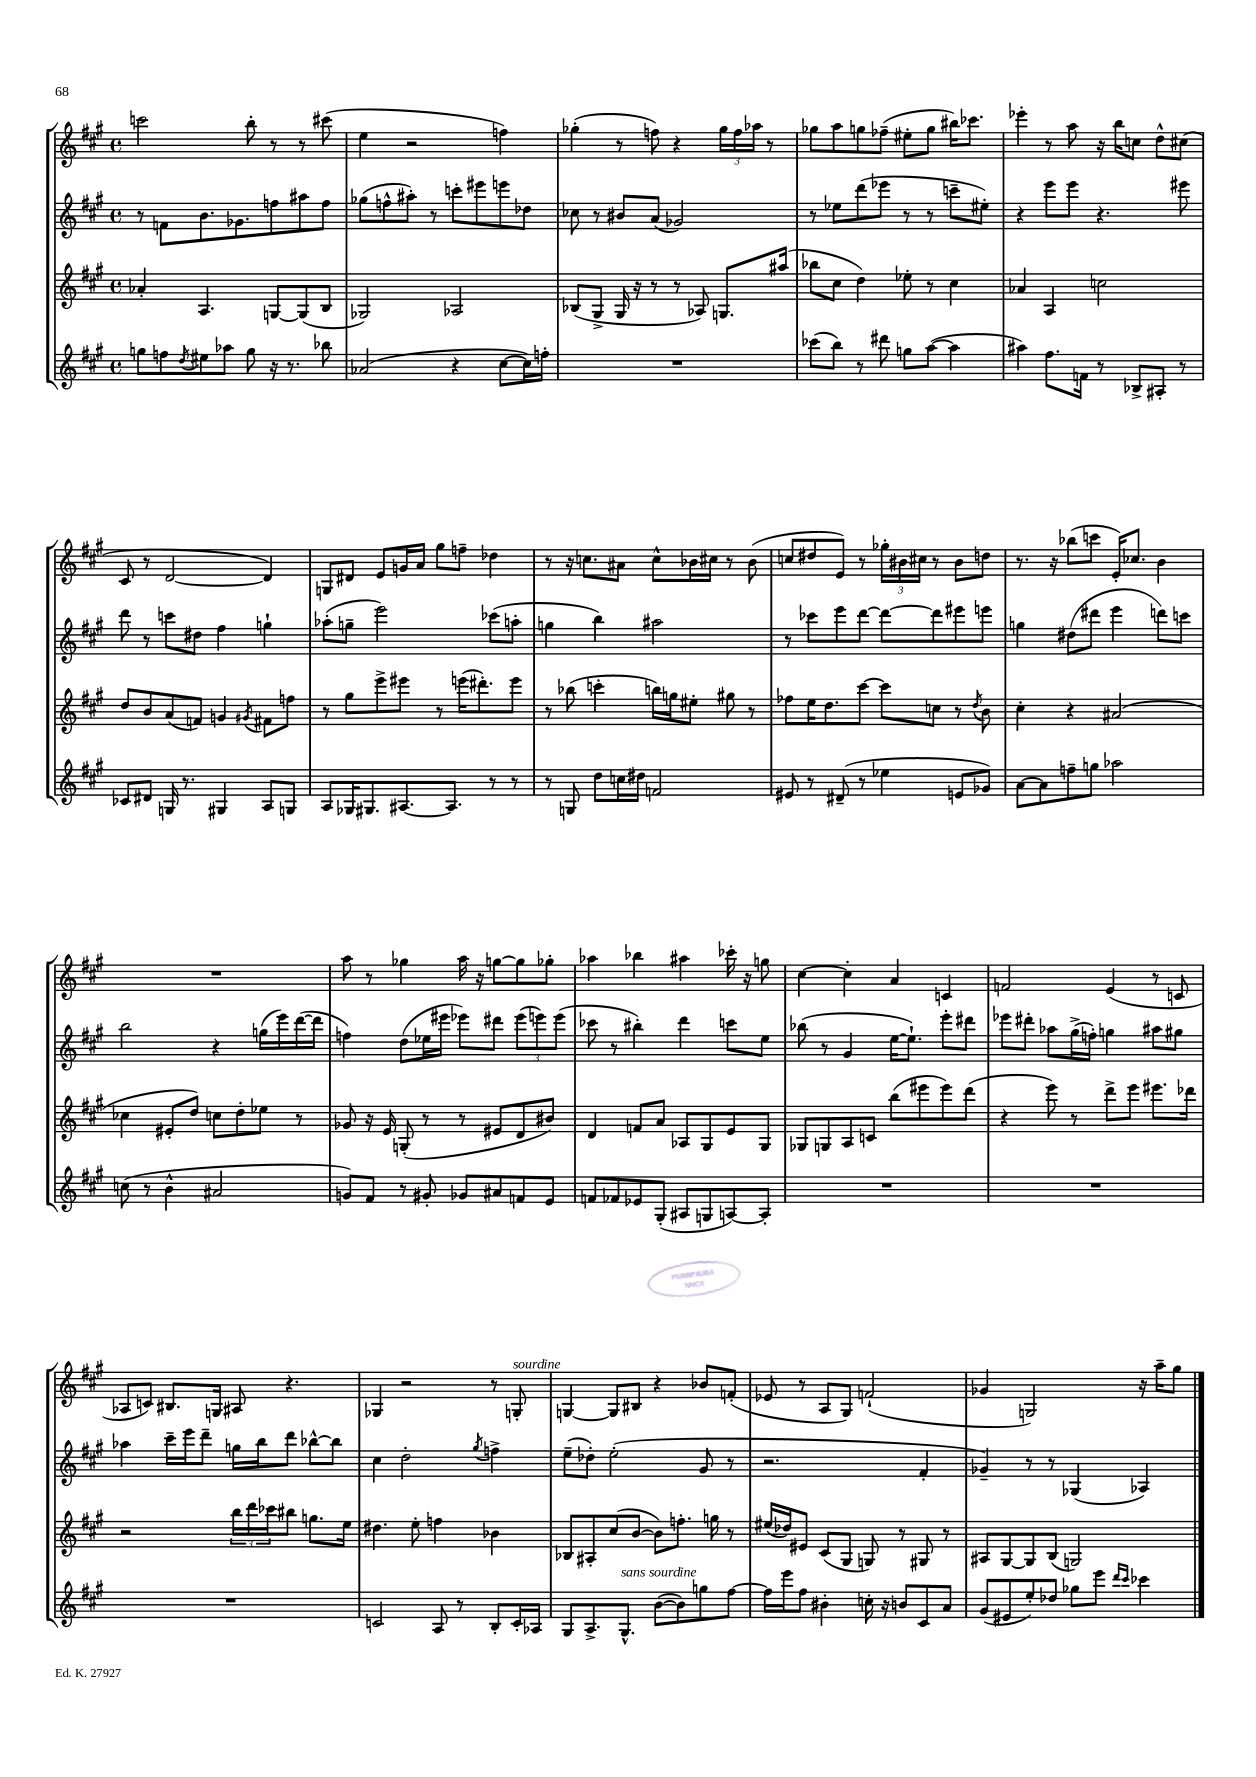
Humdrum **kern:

**kern	**kern	**kern	**kern
*staff4	*staff3	*staff2	*staff1
*clefG2	*clefG2	*clefG2	*clefG2
*k[f#c#g#]	*k[f#c#g#]	*k[f#c#g#]	*k[f#c#g#]
*M4/4	*M4/4	*M4/4	*M4/4
*met(c)	*met(c)	*met(c)	*met(c)
8gg	4a-'	8r	2ccc
8ff	.	8f	.
8qdd	.	.	.
8ee#	4.A	8.b	.
8aa-	.	.	.
.	.	8.g-	.
8gg	.	.	8bb'
16r	[8G	8ff	8r
8.r	.	.	.
.	(8G]	8aa#	8r
8bb-	8B	8ff	(8ccc#
=	=	=	=
(2a-	2G-)	(8gg-	4ee
.	.	8ff^^	.
.	.	8aa#')	2r
.	.	8r	.
4r	2A-	8ccc'	.
.	.	8eee#	.
[8cc#	.	8eee	4ff)
16cc#])	.	8dd-	.
16ff'	.	.	.
=	=	=	=
1r	(8B-	8cc-	(4gg-'
.	8G#^	8r	.
.	16G#	8b#	8r
.	16r	.	.
.	8r	(8a	8ff)
.	8r	2g-)	4r
.	8A-)	.	.
.	8.G	.	24gg-
.	.	.	24ff
.	.	.	24aa-
.	.	.	8r
.	(16aa#	.	.
=	=	=	=
(8ccc-	8bb-	8r	8gg-
8bb)	8cc#	8ee-	8aa
8r	4dd)	(8ddd	8gg
8ddd#	.	8eee-	(8ff-~
8gg	8ee-'	8r	8ee#'
([8aa	8r	8r	8gg
4aa]	4cc#	8ccc~	16bb#)
.	.	.	8.ccc-
.	.	8ee#')	.
=	=	=	=
4aa#)	4a-	4r	4eee-'
8.ff#	4A	8eee	8r
.	.	8eee	8aa
16f	.	.	.
8r	2cc	4.r	16r
.	.	.	16bb
8B-^	.	.	8cc
8A#'	.	.	8dd^^
8r	.	8eee#	(8cc#
=	=	=	=
8c-	8dd	8ddd	8c#
8d#	8b	8r	8r
16G	(8a	8ccc	[2d
8.r	.	.	.
.	8f)	8dd#	.
4G#	4g	4ff#	.
.	8qg#	.	.
8A	8f#	4gg`	4d])
8G	8ff	.	.
=	=	=	=
8A	8r	(8aa-'	8G
16G-	8gg#	8gg~	8d#
8.G#	.	.	.
.	8eee^	2eee)	8e
[8.A#	8eee#	.	16g
.	.	.	16a
.	8r	.	8gg#
8.A#]	.	.	.
.	(16eee	.	8ff~
.	8.ddd#')	.	.
8r	.	(8ccc-	4dd-
8r	8eee	8aa'	.
=	=	=	=
8r	8r	4gg	8r
8G	(8bb-	.	16r
.	.	.	8.cc
8dd	4ccc'	4bb)	.
16cc	.	.	8a#
16dd#	.	.	.
2f	16bb)	2aa#	8cc^^
.	16gg	.	.
.	8ee#'	.	16b-
.	.	.	16cc#
.	8gg#	.	8r
.	8r	.	(8b-
=	=	=	=
8e#	8ff-	8r	8cc
8r	16ee	8ccc-	8dd#
.	8.dd	.	.
(8d#~	.	8eee	8e)
8r	[8ccc#	[8ddd	8r
4ee-	8ccc#]	8ddd_	24gg-'
.	.	.	24b#
.	.	.	24cc#
.	8cc	8ddd]	8r
8e	8r	8eee#	8b#
.	8qdd	.	.
8g-)	8b	8eee	8dd
=	=	=	=
[8a	4cc#'	4gg	8.r
8a]	.	.	.
.	.	.	16r
8ff~	4r	(8dd#	(8bb-
8gg	.	8ddd#	8ccc
2aa-	(2a#	4eee	16e')
.	.	.	8.cc-
.	.	8ddd)	4b
.	.	8ccc	.
=	=	=	=
(8cc	4cc-	2bb	1r
8r	.	.	.
4b^^	8e#'	.	.
.	8dd)	.	.
2a#	8cc	4r	.
.	8dd'	.	.
.	8ee-	(16gg	.
.	.	16eee)	.
.	8r	([16ddd	.
.	.	16ddd]	.
=	=	=	=
8g)	8g-	4ff)	8aa
8f#	16r	.	8r
.	16e	.	.
8r	(8G'	(8dd	4gg-
8g#'	8r	16ee-	.
.	.	16eee#	.
8g-	8r	8eee-)	16aa
.	.	.	16r
8a#	8e#	8ddd#	[8gg
8f	8d	(12eee-	8gg]
.	.	12eee)	.
8e	8b#)	.	8gg-'
.	.	(12eee	.
=	=	=	=
8f	4d	8ccc-	4aa-
8f-	.	8r	.
8e-	8f	4bb#')	4bb-
(8G#'	8a	.	.
8A#	8A-	4ddd	4aa#
8G	8G#	.	.
[8A)	8e	8ccc	16ccc-'
.	.	.	16r
8A']	8G#	8ee	8gg
=	=	=	=
1r	8G-	(8bb-	[4cc#
.	8G	8r	.
.	8A	4g#	4cc#']
.	8c	.	.
.	(8bb	[16ee	4a
.	.	8.ee`])	.
.	8eee#	.	.
.	8eee#)	8eee'	4c
.	(8ddd	8ddd#	.
=	=	=	=
1r	4r	8eee-	2f
.	.	8ddd#'	.
.	8eee)	8aa-	.
.	8r	(16gg#^	.
.	.	16ff')	.
.	8ddd^	4gg	(4e
.	8eee	.	.
.	8.eee#	8aa#	8r
.	.	8gg#	8c
.	16ddd-	.	.
=	=	=	=
1r	2r	4aa-	8A-
.	.	.	8c)
.	.	16ccc#~	8.B#
.	.	16eee	.
.	.	8ddd~	.
.	.	.	16G
.	24bb	16gg	8A#
.	24ddd	.	.
.	.	16bb	.
.	24ccc-	.	.
.	8bb#	8ddd	4.r
.	8.gg	[8bb-^^	.
.	.	8bb-]	.
.	16ee	.	.
=	=	=	=
2c	4.dd#	4cc#	4G-
.	.	2dd'	2r
.	8ee'	.	.
8A	4ff	.	.
8r	.	.	.
.	.	8qgg#	.
8B'	4b-	4ff^	8r
16c'	.	.	8G'
16A-	.	.	.
=	=	=	=
8G#	8B-	(8ee~	[4G
8.A^	8A#'	8dd-')	.
.	(8cc#	(2ee'	8G]
8.G#^^	.	.	.
.	[8b	.	8B#
([8b	8b])	.	4r
8b])	8.ff'	.	.
8gg	.	8g#	8b-
.	16gg	.	.
[8ff#	8r	8r	(8f'
=	=	=	=
16ff#]	(16ee#	2.r	8e-
16eee	16dd-)	.	.
8ff#	8e#	.	8r
4b#'	(8c#	.	8A
.	8G#	.	8G#)
16cc'	8G)	.	(2f`
16r	.	.	.
8b	8r	.	.
8c#	8G#	4f#'	.
8a	8r	.	.
=	=	=	=
(8g#	8A#	4g-~)	4g-
8e#	[8G#	.	.
8ee')	8G#]	8r	2G)
8dd-	(8B	8r	.
8gg-	2G)	(4G-	.
8eee	.	.	.
16qqddd	.	.	.
16qqccc#	.	.	.
4ccc-	.	4A-)	16r
.	.	.	16aa~
.	.	.	8gg#
==	==	==	==
*-	*-	*-	*-
